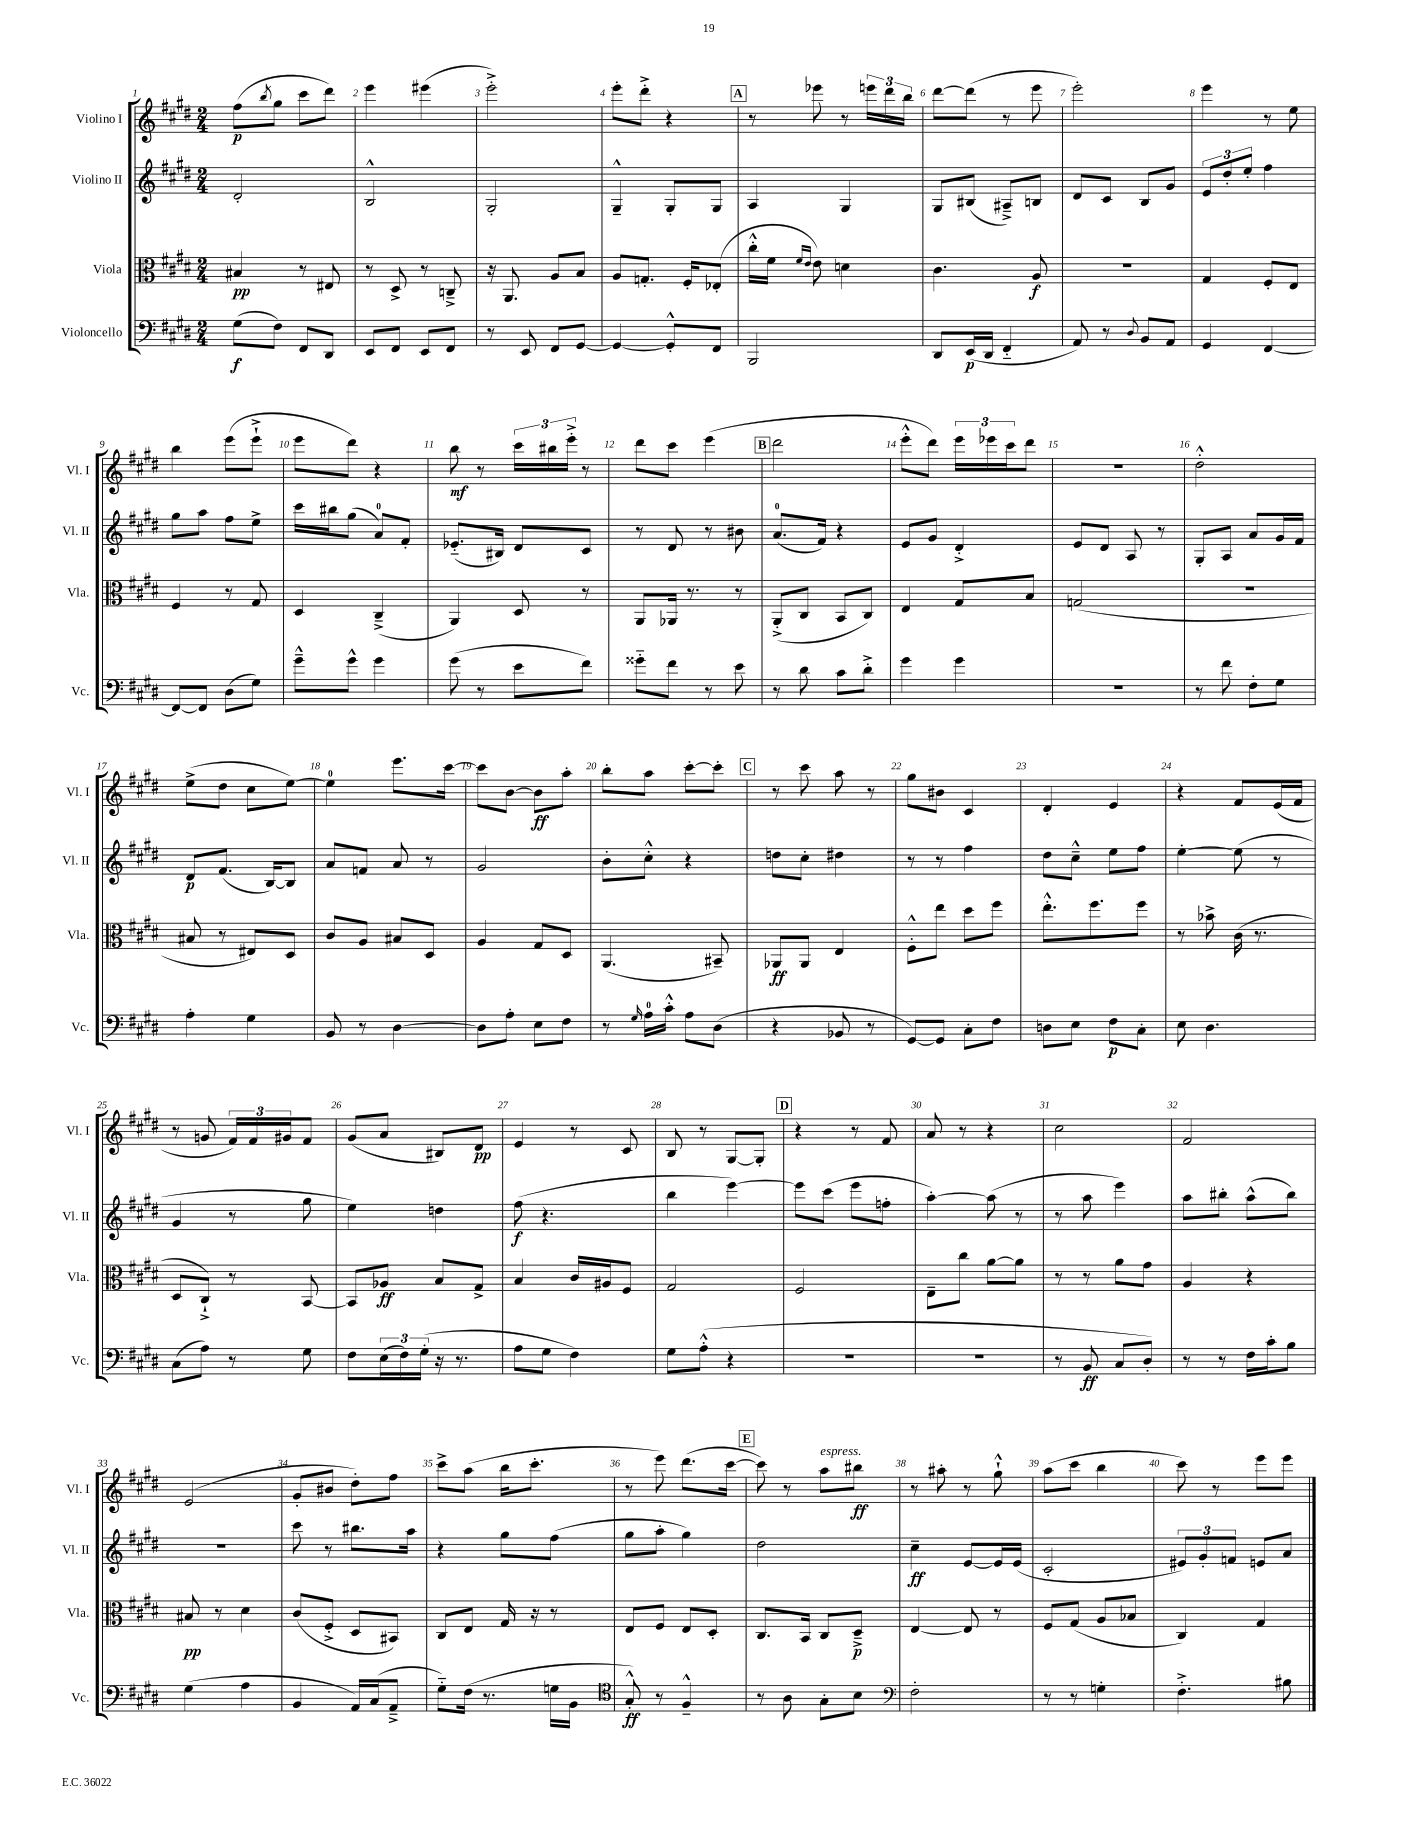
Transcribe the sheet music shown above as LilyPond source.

<<
\new StaffGroup <<
\new Staff = "s0" \with { instrumentName = "Violino I" shortInstrumentName = "Vl. I" } {
    \clef treble \key e \major \numericTimeSignature \time 2/4
    fis''8\p( \acciaccatura { b''8 } gis''8 cis'''8 dis'''8) |
    e'''4 eis'''4( |
    e'''2-.->) |
    e'''8-. dis'''8-.-> r4 |
    \mark \markup { \box "A" } r8 ees'''8 r8 \tuplet 3/2 { e'''16 dis'''16 b''16 } |
    dis'''8~ dis'''8( r8 e'''8 |
    e'''2-.) |
    e'''4 r8 e''8 |
    b''4 e'''8( e'''8-!-> |
    e'''8 dis'''8) r4 |
    b''8\mf r8 \tuplet 3/2 { cis'''16 bis''16 e'''16-.-> } r8 |
    dis'''8 cis'''8 e'''4( |
    \mark \markup { \box "B" } dis'''2 |
    e'''8-.-^ dis'''8) \tuplet 3/2 { e'''16 ees'''16 cis'''16 } dis'''8 |
    R2 |
    dis''2-.-^ |
    e''8->( dis''8 cis''8 e''8~) |
    e''4-0 e'''8. cis'''16~ |
    cis'''8 b'8~ b'8\ff a''8-. |
    b''8-. a''8 cis'''8~-. cis'''8-. |
    \mark \markup { \box "C" } r8 cis'''8 a''8 r8 |
    gis''8 bis'8 cis'4 |
    dis'4-. e'4 |
    r4 fis'8 e'16( fis'16 |
    r8 g'8 \tuplet 3/2 { fis'16) fis'16 gis'16 } fis'8 |
    gis'8( a'8 bis8) dis'8\pp |
    e'4 r8 cis'8 |
    b8 r8 gis8~ gis8-. |
    \mark \markup { \box "D" } r4 r8 fis'8 |
    a'8 r8 r4 |
    cis''2 |
    fis'2 |
    e'2( |
    gis'8-. bis'8 dis''8-.) fis''8 |
    cis'''8-> a''8( b''16 cis'''8.-. |
    r8 e'''8) dis'''8.( cis'''16~ |
    \mark \markup { \box "E" } cis'''8) r8 a''8^\markup { \italic "espress." } bis''8\ff |
    r8 ais''8-. r8 gis''8-!-^ |
    a''8( cis'''8 b''4 |
    cis'''8) r8 e'''8 e'''8 \bar "|." |
}
\new Staff = "s1" \with { instrumentName = "Violino II" shortInstrumentName = "Vl. II" } {
    \clef treble \key e \major \numericTimeSignature \time 2/4
    dis'2-. |
    b2-^ |
    gis2-. |
    gis4---^ gis8-. gis8 |
    \mark \markup { \box "A" } a4 gis4 |
    gis8 bis8( ais8--->) b8 |
    dis'8 cis'8 b8 gis'8 |
    \tuplet 3/2 { e'8 dis''8-. e''8-. } fis''4 |
    gis''8 a''8 fis''8 e''8-> |
    cis'''16 bis''16 gis''8( a'8-0) fis'8-. |
    ees'8.-_( bis16) dis'8 cis'8 |
    r8 dis'8 r8 bis'8 |
    \mark \markup { \box "B" } a'8.-0( fis'16) r4 |
    e'8 gis'8 dis'4-.-> |
    e'8 dis'8 a8 r8 |
    gis8-. a8 a'8 gis'16 fis'16 |
    dis'8\p fis'8.( b16~) b8 |
    a'8 f'8 a'8 r8 |
    gis'2 |
    b'8-. cis''8-.-^ r4 |
    \mark \markup { \box "C" } d''8 cis''8-. dis''4 |
    r8 r8 fis''4 |
    dis''8 cis''8---^ e''8 fis''8 |
    e''4~-. e''8( r8 |
    gis'4 r8 gis''8 |
    e''4) d''4 |
    fis''8\f( r4. |
    b''4 e'''4~) |
    \mark \markup { \box "D" } e'''8 cis'''8( e'''8 f''8-. |
    a''4~-.) a''8( r8 |
    r8 a''8 e'''4) |
    a''8 bis''8-. a''8-^( bis''8) |
    r2 |
    cis'''8 r8 bis''8. a''16 |
    r4 gis''8 fis''8( |
    gis''8 a''8-. gis''4) |
    \mark \markup { \box "E" } dis''2 |
    cis''4--\ff e'8~ e'16 e'16( |
    cis'2-. |
    \tuplet 3/2 { eis'8) gis'8-. f'8 } e'8 a'8 \bar "|." |
}
\new Staff = "s2" \with { instrumentName = "Viola" shortInstrumentName = "Vla." } {
    \clef alto \key e \major \numericTimeSignature \time 2/4
    bis4\pp r8 eis8 |
    r8 dis8-> r8 c8---> |
    r16 a,8. a8 b8 |
    a8 g8.-. fis16-. ees8-.( |
    \mark \markup { \box "A" } cis''16-.-^ fis'16 \grace { fis'16 e'16 } e'8) d'4 |
    cis'4. a8\f |
    r2 |
    gis4 fis8-. e8 |
    fis4 r8 gis8 |
    dis4 cis4--->( |
    a,4) dis8 r8 |
    a,8 aes,16 r8. r8 |
    \mark \markup { \box "B" } a,8-.->( cis8 b,8 cis8) |
    e4 gis8 b8 |
    g2( |
    R2 |
    bis8 r8 eis8) dis8 |
    cis'8 a8 bis8 dis8 |
    a4 gis8 dis8 |
    a,4.( bis,8--) |
    \mark \markup { \box "C" } aes,8\ff aes,8 e4 |
    fis8-.-^ e''8 dis''8 fis''8 |
    e''8.-.-^ fis''8. fis''8 |
    r8 bes'8-> cis'16( r8. |
    dis8 cis8-!->) r8 b,8~ |
    b,8 aes8\ff b8 gis8-> |
    b4 cis'16 ais16 fis8 |
    gis2 |
    \mark \markup { \box "D" } fis2 |
    e8-- cis''8 a'8~ a'8 |
    r8 r8 a'8 gis'8 |
    a4 r4 |
    bis8\pp r8 dis'4 |
    cis'8( fis8-.-> dis8 bis,8) |
    cis8 e8 gis16 r16 r8 |
    e8 fis8 e8 dis8-. |
    \mark \markup { \box "E" } cis8. b,16 cis8 dis8--->\p |
    e4~ e8 r8 |
    fis8 gis8( a8 bes8 |
    cis4) gis4 \bar "|." |
}
\new Staff = "s3" \with { instrumentName = "Violoncello" shortInstrumentName = "Vc." } {
    \clef bass \key e \major \numericTimeSignature \time 2/4
    gis8\f( fis8) fis,8 dis,8 |
    e,8 fis,8 e,8 fis,8 |
    r8 e,8 fis,8 gis,8~ |
    gis,4~ gis,8-.-^ fis,8 |
    \mark \markup { \box "A" } b,,2 |
    dis,8 e,16\p( dis,16 fis,4-_ |
    a,8) r8 \appoggiatura { dis8 } b,8 a,8 |
    gis,4 fis,4~ |
    fis,8~ fis,8 dis8( gis8) |
    gis'8---^ gis'8-^ gis'4 |
    gis'8( r8 e'8 fis'8) |
    gisis'8-_ fis'8 r8 e'8 |
    \mark \markup { \box "B" } r8 dis'8 cis'8 dis'8-.-> |
    gis'4 gis'4 |
    R2 |
    r8 fis'8 fis8-. gis8 |
    a4-. gis4 |
    b,8 r8 dis4~ |
    dis8 a8-. e8 fis8 |
    r8 \grace { gis16 } a16-0 cis'16-.-^ a8 dis8( |
    \mark \markup { \box "C" } r4 bes,8 r8 |
    gis,8~) gis,8 cis8-. fis8 |
    d8 e8 fis8\p cis8-. |
    e8 dis4. |
    cis8( a8) r8 gis8 |
    fis8 \tuplet 3/2 { e16( fis16) gis16-.( } r16 r8. |
    a8 gis8 fis4) |
    gis8 a8-.-^( r4 |
    \mark \markup { \box "D" } r2 |
    R2 |
    r8 b,8\ff cis8 dis8-.) |
    r8 r8 fis16 cis'16-. b8 |
    gis4( a4 |
    b,4 a,16) cis16( a,8---> |
    gis8-_) fis16( r8. g16 b,16 |
    \clef tenor gis8-.-^\ff) r8 fis4---^ |
    \mark \markup { \box "E" } r8 a8 gis8-. b8 |
    \clef bass fis2-. |
    r8 r8 g4-. |
    fis4.-.-> bis8 \bar "|." |
}
>>
>>
\layout { \context { \Score \override BarNumber.break-visibility = ##(#f #t #t) barNumberVisibility = #all-bar-numbers-visible } }
